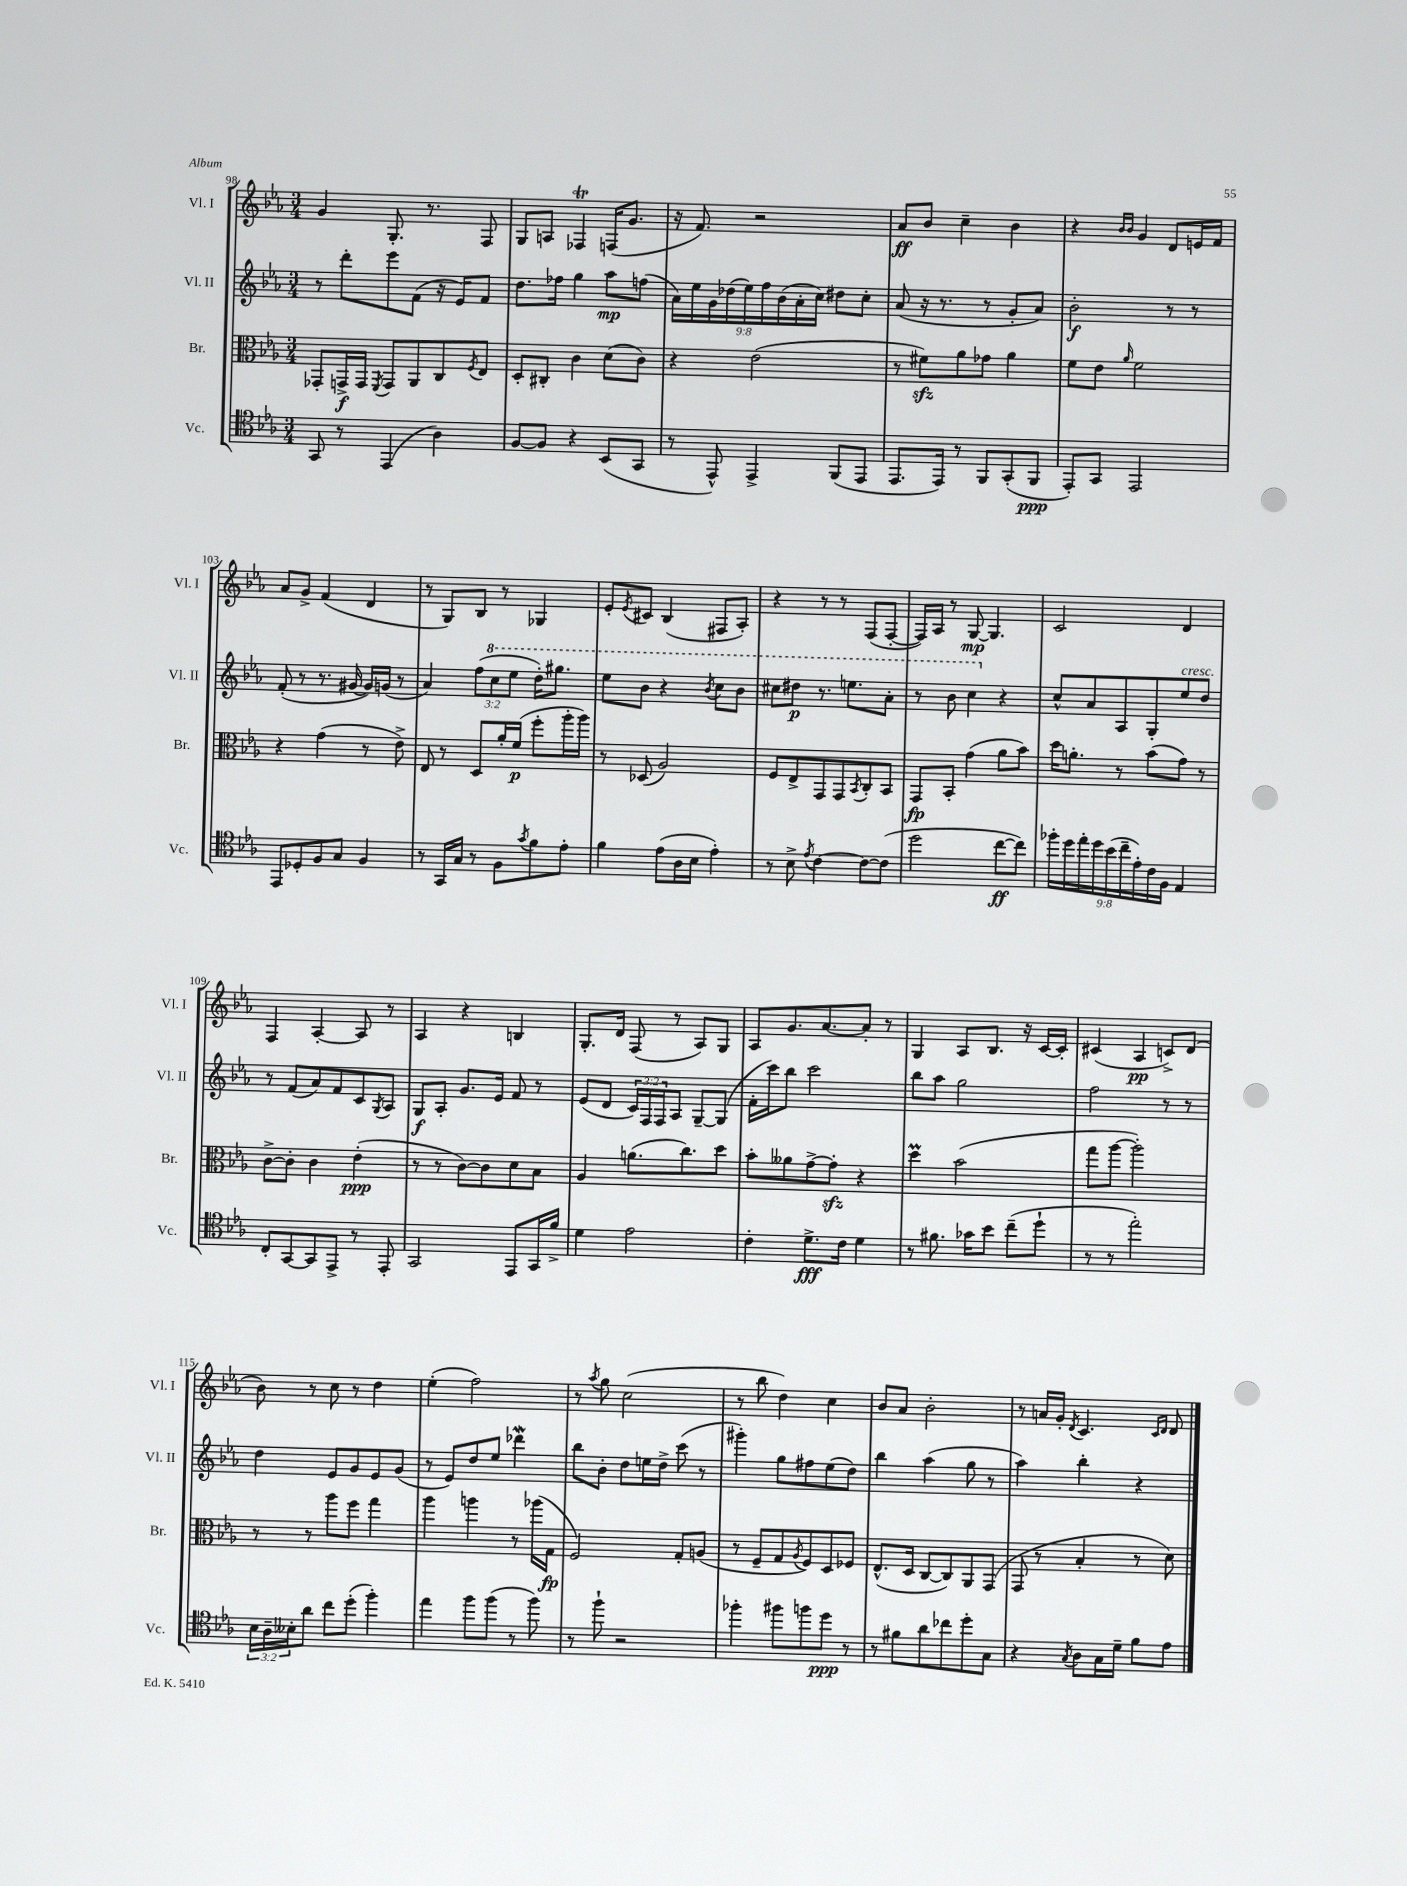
<<
\new StaffGroup <<
\new Staff = "s0" \with { instrumentName = "Vl. I" shortInstrumentName = "Vl. I" } {
    \clef treble \key ees \major \numericTimeSignature \time 3/4
    g'4 g8.-. r8. f8 |
    g8 a8 fes4\trill f16( g'8. |
    r16 f'8.) r2 |
    aes'8\ff bes'8 c''4-- bes'4 |
    r4 \grace { bes'16 bes'16 } g'4 d'8 e'16 f'16 |
    aes'8 g'8-> f'4( d'4 |
    r8 g8) bes8 r8 ges4 |
    ees'8-. \acciaccatura { ees'8 } cis'8 bes4( fis8 aes8-.) |
    r4 r8 r8 f8( f8~-. |
    f16) aes16 r8 g8~\mp g4. |
    c'2 d'4 |
    f4 aes4~-. aes8 r8 |
    aes4 r4 b4 |
    g8.-. d'16 f8( r8 aes8) g8 |
    aes8 g'8. aes'8.~ aes'8-. r8 |
    g4 aes8 bes8. r16 c'16~ c'16-. |
    cis'4( aes4\pp c'8->) d'8( |
    bes'8) r8 c''8 r8 d''4 |
    ees''4-.( f''2) |
    r8 \acciaccatura { aes''8 } g''8 c''2( |
    r8 bes''8 d''4) c''4 |
    bes'8 aes'8 bes'2-. |
    r8 a'16 g'16-. \acciaccatura { d'8 } c'4. \grace { c'16 d'16 } d'8 \bar "|." |
}
\new Staff = "s1" \with { instrumentName = "Vl. II" shortInstrumentName = "Vl. II" } {
    \clef treble \key ees \major \numericTimeSignature \time 3/4 \override Staff.TupletNumber.text = #tuplet-number::calc-fraction-text
    r8 d'''8-. ees'''8 f'8( r16 ees'16) f'8 |
    d''8. fes''16 g''4 aes''8\mp f''8( |
    \tuplet 9/8 { aes'16) ees''16 g'16 des''16( ees''16) f''16 bes'16( aes'16-. c''16) } dis''8 c''8-. |
    aes'8( r16 r8. r8 g'8-. aes'8) |
    bes'2-.\f r8 r8 |
    f'8-.( r8 r8. gis'16~ gis'16) g'16( r8 |
    aes'4) \tuplet 3/2 { f''8( \ottava #1 c'''8 ees'''8 } d'''16-.) gis'''8. |
    ees'''8 bes''8 r4 \acciaccatura { bes''8 } c'''8 bes''8 |
    cis'''8 dis'''8\p r8. e'''8. aes''8-. |
    r8 bes''8 c'''4 \ottava #0 r4 |
    c''8-^ aes'8 aes8 g8-. ees''8^\markup { \italic "cresc." } d''8 |
    r8 f'8( aes'8) f'8 c'8 \acciaccatura { g8 } aes8 |
    g8\f aes8-. g'8. ees'16 f'8 r8 |
    ees'8( d'8 \tuplet 3/2 { c'16) f16 f16 } aes8 g8~-- g8( |
    f'16-. c'''16) bes''8 c'''2 |
    bes''8 aes''8 g''2 |
    f''2 r8 r8 |
    d''4 ees'8 g'8 ees'8 g'8( |
    r8 ees'8) d''8 ees''8 des'''4\mordent |
    bes''8 bes'8-. d''8 e''16 d''16-> c'''8( r8 |
    gis'''4-.) g''8 fis''8 ees''8( d''8) |
    bes''4 aes''4( g''8 r8 |
    aes''4) bes''4-. r4 \bar "|." |
}
\new Staff = "s2" \with { instrumentName = "Br." shortInstrumentName = "Br." } {
    \clef alto \key ees \major \numericTimeSignature \time 3/4
    ges,8-. g,16->\f g,16 \acciaccatura { f,8 } g,8 aes,8 c8 \acciaccatura { f8 } ees8 |
    d8-. cis8-. c'4 d'8( c'8) |
    r4 ees'2( |
    r8 fis'8\sfz) aes'8 ges'8 aes'4 |
    f'8 ees'8 \grace { aes'16 } f'2 |
    r4 g'4( r8 ees'8->) |
    ees8 r8 d8 aes'16-. f'16\p( f''8-. aes''16-. aes''16) |
    r8 des8( aes2) |
    f8 ees8-> g,8 g,8 \acciaccatura { bes,8 } c8-. bes,8 |
    g,8\fp bes,8-. g'4( aes'8 bes'8) |
    d''16 a'8.-. r8 bes'8( g'8) r8 |
    c'8~-> c'8-. c'4 ees'4-.\ppp( |
    r8 r8 c'8~) c'8 d'8 bes8 |
    aes4 a'8.( c''8.) d''8 |
    bes'8-. aeses'8 g'8~-> g'8-.\sfz r4 |
    d''4\prall bes'2( |
    g''8 aes''8~ aes''2-.) |
    r8 r8 aes''8 f''8 g''4 |
    aes''4 a''4 r8 aes''16( g16\fp |
    f2) g8-. a8( |
    r8 f8-- g8 \acciaccatura { aes8 } f8) d8 fes8 |
    ees8.-^( d16 c8~ c8) aes,8 g,8( |
    g,8 r8 bes4-. r8 d'8) \bar "|." |
}
\new Staff = "s3" \with { instrumentName = "Vc." shortInstrumentName = "Vc." } {
    \clef tenor \key ees \major \numericTimeSignature \time 3/4 \override Staff.TupletNumber.text = #tuplet-number::calc-fraction-text
    g,8 r8 ees,4( aes4) |
    f8~ f8 r4 bes,8( g,8 |
    r8 ees,8-^) ees,4-> f,8( ees,8 |
    ees,8. ees,16) r8 f,8 g,8-.( f,8\ppp |
    ees,8-.) g,8 ees,2 |
    ees,8 des8-. f8 g8 f4 |
    r8 g,16 g16 r8 f8 \acciaccatura { g'8 } f'8 ees'8-. |
    f'4 ees'8( aes16 bes16 ees'4-.) |
    r8 bes8-> \acciaccatura { ees'8 } c'4~ c'8~ c'8( |
    d''2 c''8~\ff c''8) |
    \tuplet 9/8 { fes''16-. d''16 ees''16-. d''16 bes'16( c''16-- ees'16-.) c'16 f16 } ees4 |
    c8-. g,8~ g,8 ees,8-> r8 ees,8-. |
    g,2 ees,8 g,16 f'16-> |
    d'4 ees'2 |
    c'4-. d'8.->\fff c'16 d'4 |
    r8 fis'8. ges'16 bes'8 c''8--( d''8-! |
    r8 r8 ees''2-.) |
    \tuplet 3/2 { bes16 aes16-- beses16-. } aes'8 c''8 d''8-.( f''4-.) |
    ees''4 f''8 f''8( r8 f''8) |
    r8 f''8-! r2 |
    fes''4-. fis''8 f''8 d''8\ppp r8 |
    r8 fis'8 aes'8 ces''8 d''8-. g8 |
    r4 \acciaccatura { g8 } aes8 g16 d'16-- f'8 ees'8 \bar "|." |
}
>>
>>
\layout { \context { \Score currentBarNumber = #98 } }
